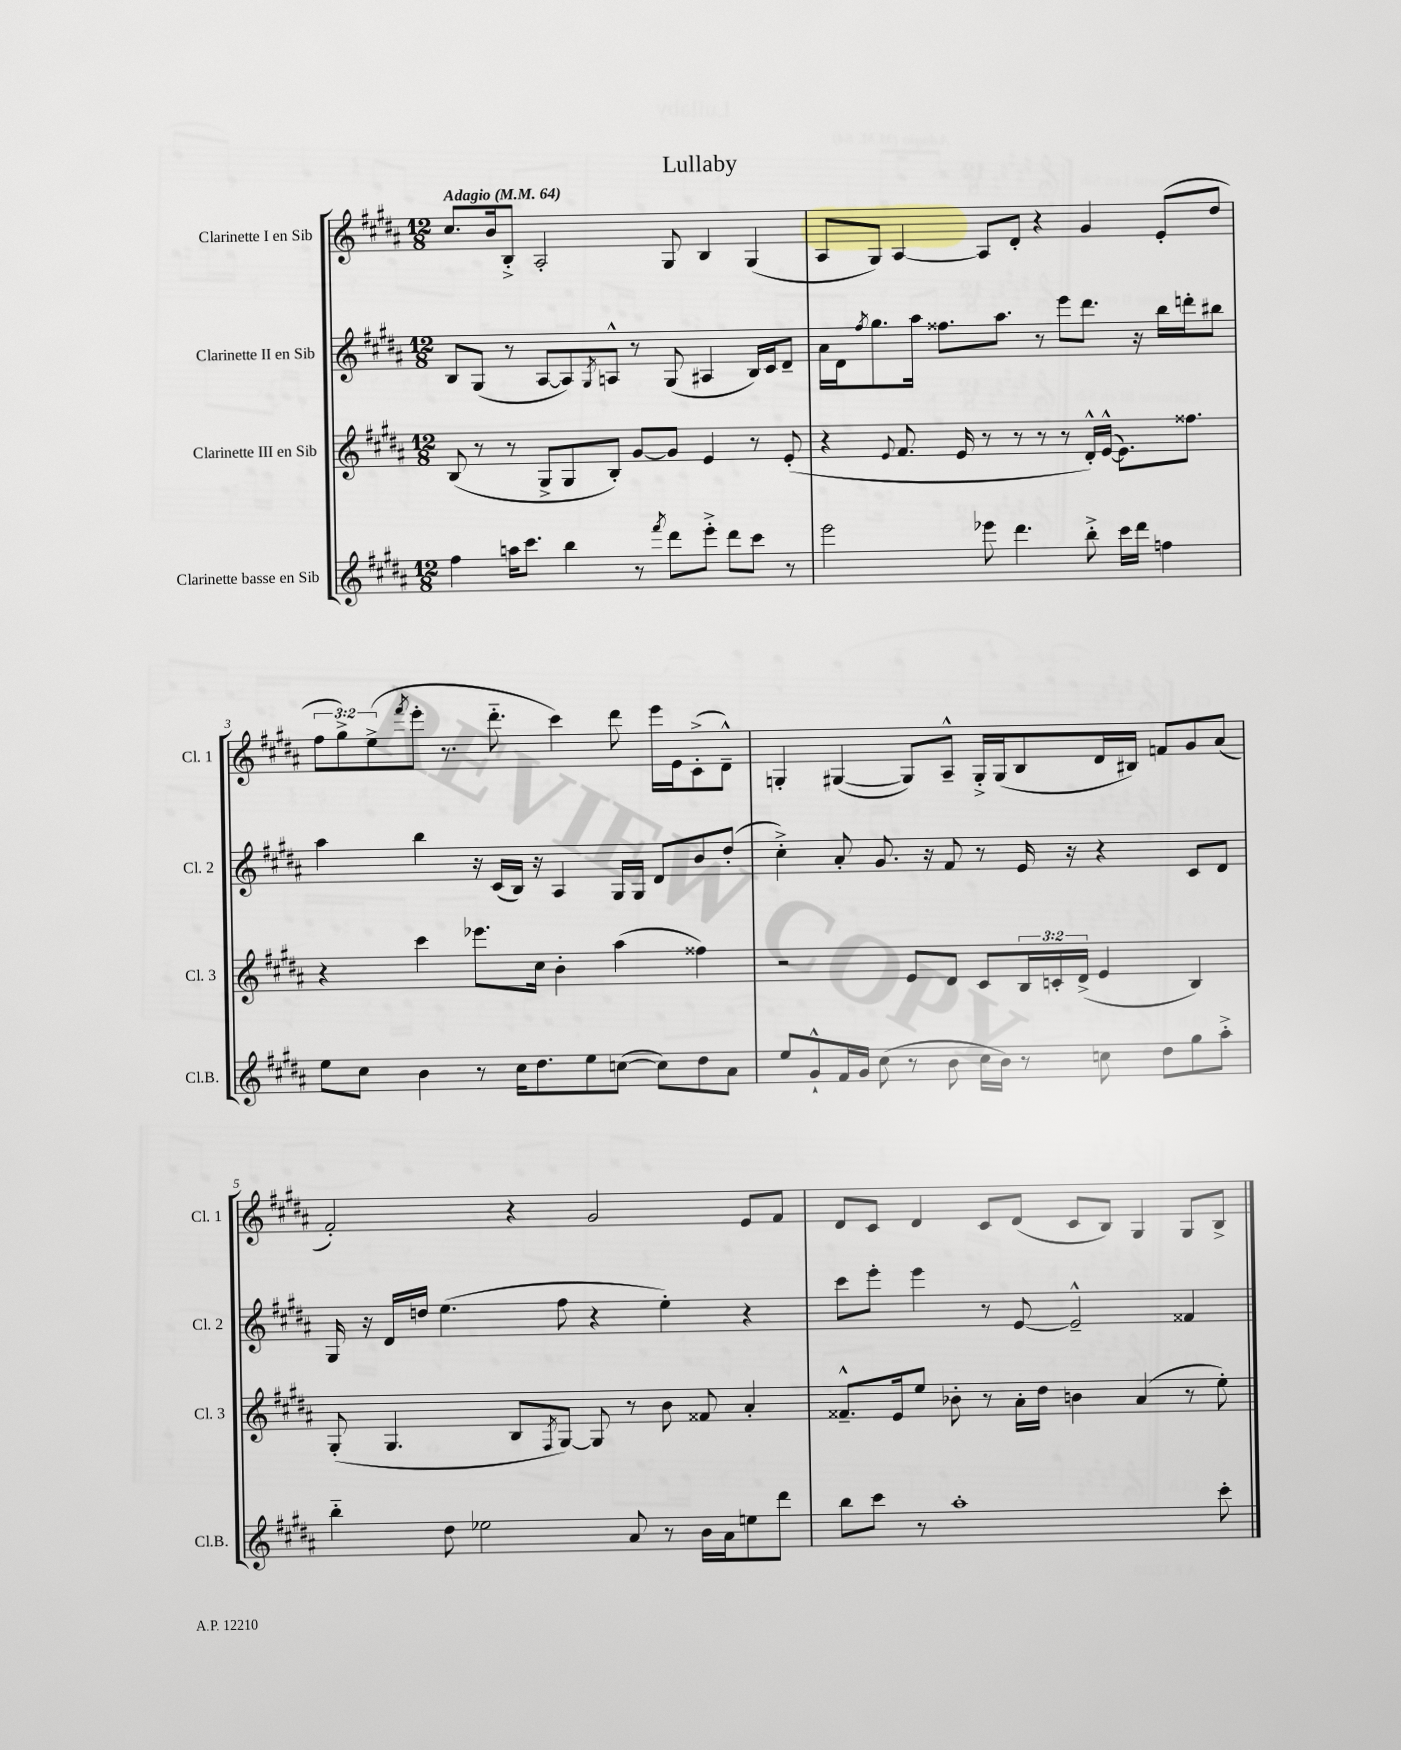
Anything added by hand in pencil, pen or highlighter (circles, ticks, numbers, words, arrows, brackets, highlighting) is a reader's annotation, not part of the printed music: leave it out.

**kern	**kern	**kern	**kern
*staff4	*staff3	*staff2	*staff1
*clefG2	*clefG2	*clefG2	*clefG2
*k[f#c#g#d#a#]	*k[f#c#g#d#a#]	*k[f#c#g#d#a#]	*k[f#c#g#d#a#]
*M12/8	*M12/8	*M12/8	*M12/8
*MM64	*MM64	*MM64	*MM64
4ff#	(8B	8B	8.cc#
.	8r	(8G#	.
.	.	.	16b
16aa	8r	8r	8B'^
8.ccc#	.	.	.
.	8G#^	[8A#	2A#'
4bb	8G#	8A#])	.
.	.	8qG#	.
.	8B')	8A^^	.
8r	[8g#	8r	.
8qfff#	.	.	.
8ddd#	8g#]	(8G#	8G#
8eee'^	4e	4A#	4B
8ddd#	.	.	.
8ccc#	8r	16B)	(4G#
.	.	16c#	.
8r	(8e'	8d#~	.
=	=	=	=
2eee	4r	16a#	8A#
.	.	16d#	.
.	.	8qff#	.
.	.	8.gg#	8G#)
.	8qqe	.	.
.	8.f#	.	[4A#
.	.	16aa#	.
.	.	8.ff##	.
.	16e	.	.
8eee-	8r	.	8A#]
.	.	8.aa#	.
4.ddd#	8r	.	8d#'
.	8r	8r	4r
.	8r	8eee	.
8bb'^	16d#'^^)	8.ddd#	4g#
.	([16e^^	.	.
16ccc#	8.e])	.	.
16ddd#	.	16r	.
4ff	.	16bb	(8e'
.	8.ff##	16ddd'	.
.	.	8bb#	8dd#
=	=	=	=
8ee	4r	4aa#	12ff#
.	.	.	12gg#^)
8cc#	.	.	.
.	.	.	(12ee^
.	.	.	8qfff#
4b	4ccc#	4bb	8eee'
.	.	.	8.r
8r	8.eee-	16r	.
.	.	(16c#	8.ddd#'~
16cc#	.	16B)	.
8.dd#	16cc#	16r	.
.	4b'	4A#	4ccc#)
8ee	.	.	.
([8cc	(4aa#	16G#	8ddd#
.	.	16G#	.
8cc])	.	8d#	16eee
.	.	.	16e
8dd#	4ff##)	8b	(8c#'^
8a#	.	(8dd#'	8d#~^^)
=	=	=	=
8ee	2r	4cc#'^)	4G'
8g#`^^	.	.	.
16f#	.	8a#'	([4G#
16g#	.	.	.
(8cc#	.	8.g#	.
8r	8e	.	8G#])
.	.	16r	.
8b	8d#	8f#	8A#~^^
16cc#	8c#	8r	16G#'^
16b)	.	.	(16G#
8r	24B	16e	8B
.	24c'	.	.
.	.	16r	.
.	(24d#^	.	.
8cc	4e	4r	16d#
.	.	.	16B#)
8dd#	.	.	8f
8gg#	4B)	8c#	8g#
8aa#'^	.	8d#	(8a#
=	=	=	=
4bb'~	(8G#'	16G#	2f#')
.	.	16r	.
.	4.G#	16d#	.
.	.	16dd	.
8dd#	.	(4.ee	.
2ee-	.	.	.
.	8B	.	4r
.	8qF#	.	.
.	[8G#)	8ff#	.
.	8G#]	4r	2g#
8a#	8r	.	.
8r	8b	4ee')	.
16b	8f##	.	.
16a#	.	.	.
8ee	4a#'	4r	8e
8ddd#	.	.	8f#
=	=	=	=
8bb	8.f##~^^	8ccc#	8d#
8ccc#	.	8eee'	8c#
.	16e	.	.
8r	8ee	4eee	4d#
1aa#'	8b-'	.	.
.	8r	8r	8c#
.	16a#'	[8e	(8d#
.	16dd#	.	.
.	4b	2e~^^]	8c#
.	.	.	8B)
.	(4a#	.	4G#
.	8r	4f##	8G#
8ccc#'	8ee')	.	8B^
==	==	==	==
*-	*-	*-	*-
